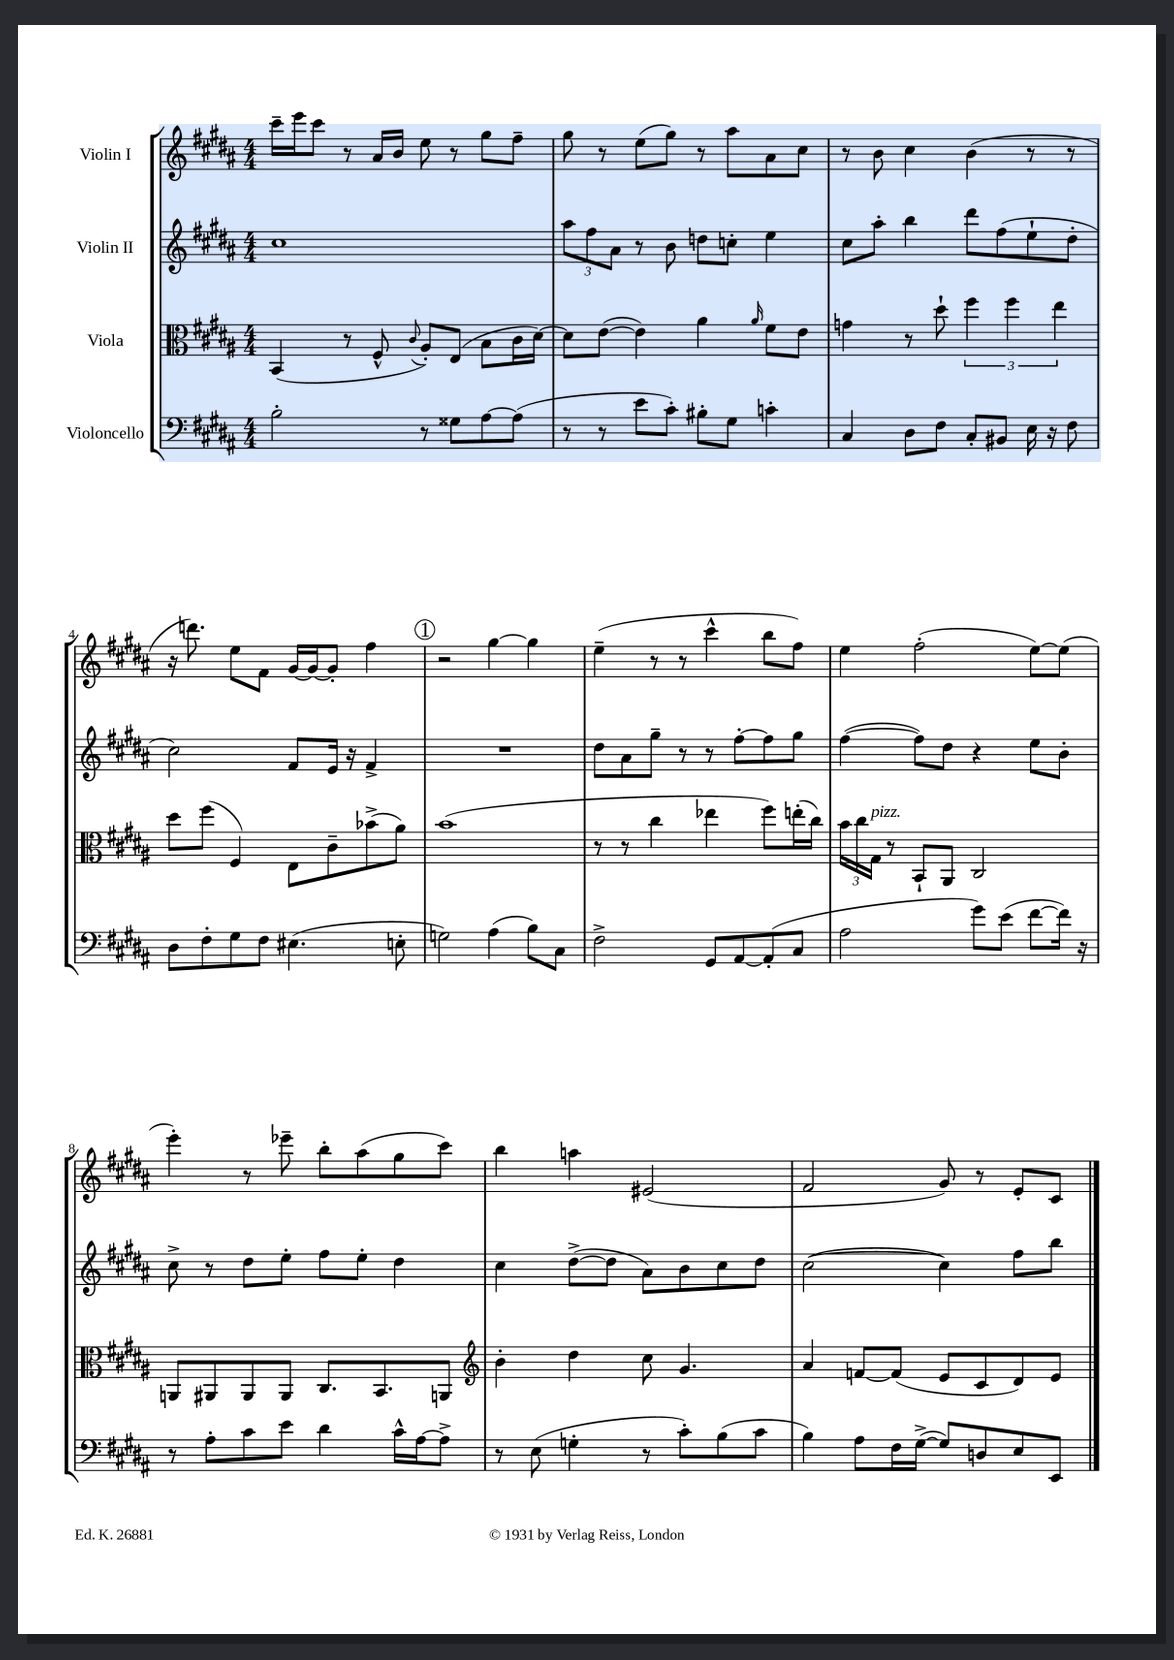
<<
\new StaffGroup <<
\new Staff = "s0" \with { instrumentName = "Violin I" } {
    \clef treble \key b \major \numericTimeSignature \time 4/4
    cis'''16-- e'''16 cis'''8 r8 ais'16 b'16 e''8 r8 gis''8 fis''8-- |
    gis''8 r8 e''8( gis''8) r8 ais''8 ais'8 cis''8 |
    r8 b'8 cis''4 b'4( r8 r8 |
    r16 d'''8.) e''8 fis'8 gis'16~ gis'16~ gis'8-. fis''4 |
    \mark \markup { \circle "1" } r2 gis''4~ gis''4 |
    e''4--( r8 r8 cis'''4-^ b''8 fis''8) |
    e''4 fis''2-.( e''8~) e''8( |
    e'''4-.) r8 ees'''8-- b''8-. ais''8( gis''8 cis'''8) |
    b''4 a''4 eis'2( |
    fis'2 gis'8) r8 e'8-. cis'8 \bar "|." |
}
\new Staff = "s1" \with { instrumentName = "Violin II" } {
    \clef treble \key b \major \numericTimeSignature \time 4/4
    cis''1 |
    \tuplet 3/2 { ais''8 fis''8 ais'8 } r8 b'8 d''8 c''8-. e''4 |
    cis''8 ais''8-. b''4 dis'''8 fis''8( e''8-! dis''8-. |
    cis''2) fis'8 e'16 r16 fis'4-> |
    \mark \markup { \circle "1" } R1 |
    dis''8 ais'8 gis''8-- r8 r8 fis''8~-. fis''8 gis''8 |
    fis''4~( fis''8) dis''8 r4 e''8 b'8-. |
    cis''8-> r8 dis''8 e''8-. fis''8 e''8-. dis''4 |
    cis''4 dis''8~->( dis''8 ais'8) b'8 cis''8 dis''8 |
    cis''2~( cis''4) fis''8 b''8 \bar "|." |
}
\new Staff = "s2" \with { instrumentName = "Viola" } {
    \clef alto \key b \major \numericTimeSignature \time 4/4
    b,4( r8 fis8-^ \appoggiatura { cis'8 } ais8-.) e8( b8 cis'16 dis'16~) |
    dis'8 e'8~( e'4) ais'4 \grace { ais'16 } fis'8 e'8 |
    g'4 r8 dis''8-! \tuplet 3/2 { fis''4 fis''4 e''4 } |
    dis''8 fis''8( fis4) e8 cis'8-- bes'8->( ais'8) |
    \mark \markup { \circle "1" } b'1( |
    r8 r8 cis''4 ees''4 fis''8) e''16-.( cis''16) |
    \tuplet 3/2 { b'16 cis''16 gis16^\markup { \italic "pizz." } } r8 b,8-! ais,8 cis2 |
    a,8 ais,8 ais,8 ais,8 cis8. b,8. a,8 |
    \clef treble b'4-. dis''4 cis''8 gis'4. |
    ais'4 f'8~ f'8( e'8 cis'8 dis'8) e'8 \bar "|." |
}
\new Staff = "s3" \with { instrumentName = "Violoncello" } {
    \clef bass \key b \major \numericTimeSignature \time 4/4
    b2-. r8 gisis8 ais8~ ais8( |
    r8 r8 e'8 cis'8-.) bis8-. gis8 c'4-. |
    cis4 dis8 fis8 cis8-. bis,8 e16 r16 fis8 |
    dis8 fis8-. gis8 fis8 eis4.( e8-. |
    \mark \markup { \circle "1" } g2) ais4( b8) cis8 |
    fis2-> gis,8 ais,8~ ais,8-.( cis8 |
    ais2 gis'8) e'8( fis'8~ fis'16) r16 |
    r8 ais8-. cis'8 e'8 dis'4 cis'16-^ ais16~ ais8-> |
    r8 e8( g4-. r8 cis'8-.) b8( cis'8 |
    b4) ais8 fis16 gis16~->( gis8) d8 e8 e,8 \bar "|." |
}
>>
>>
